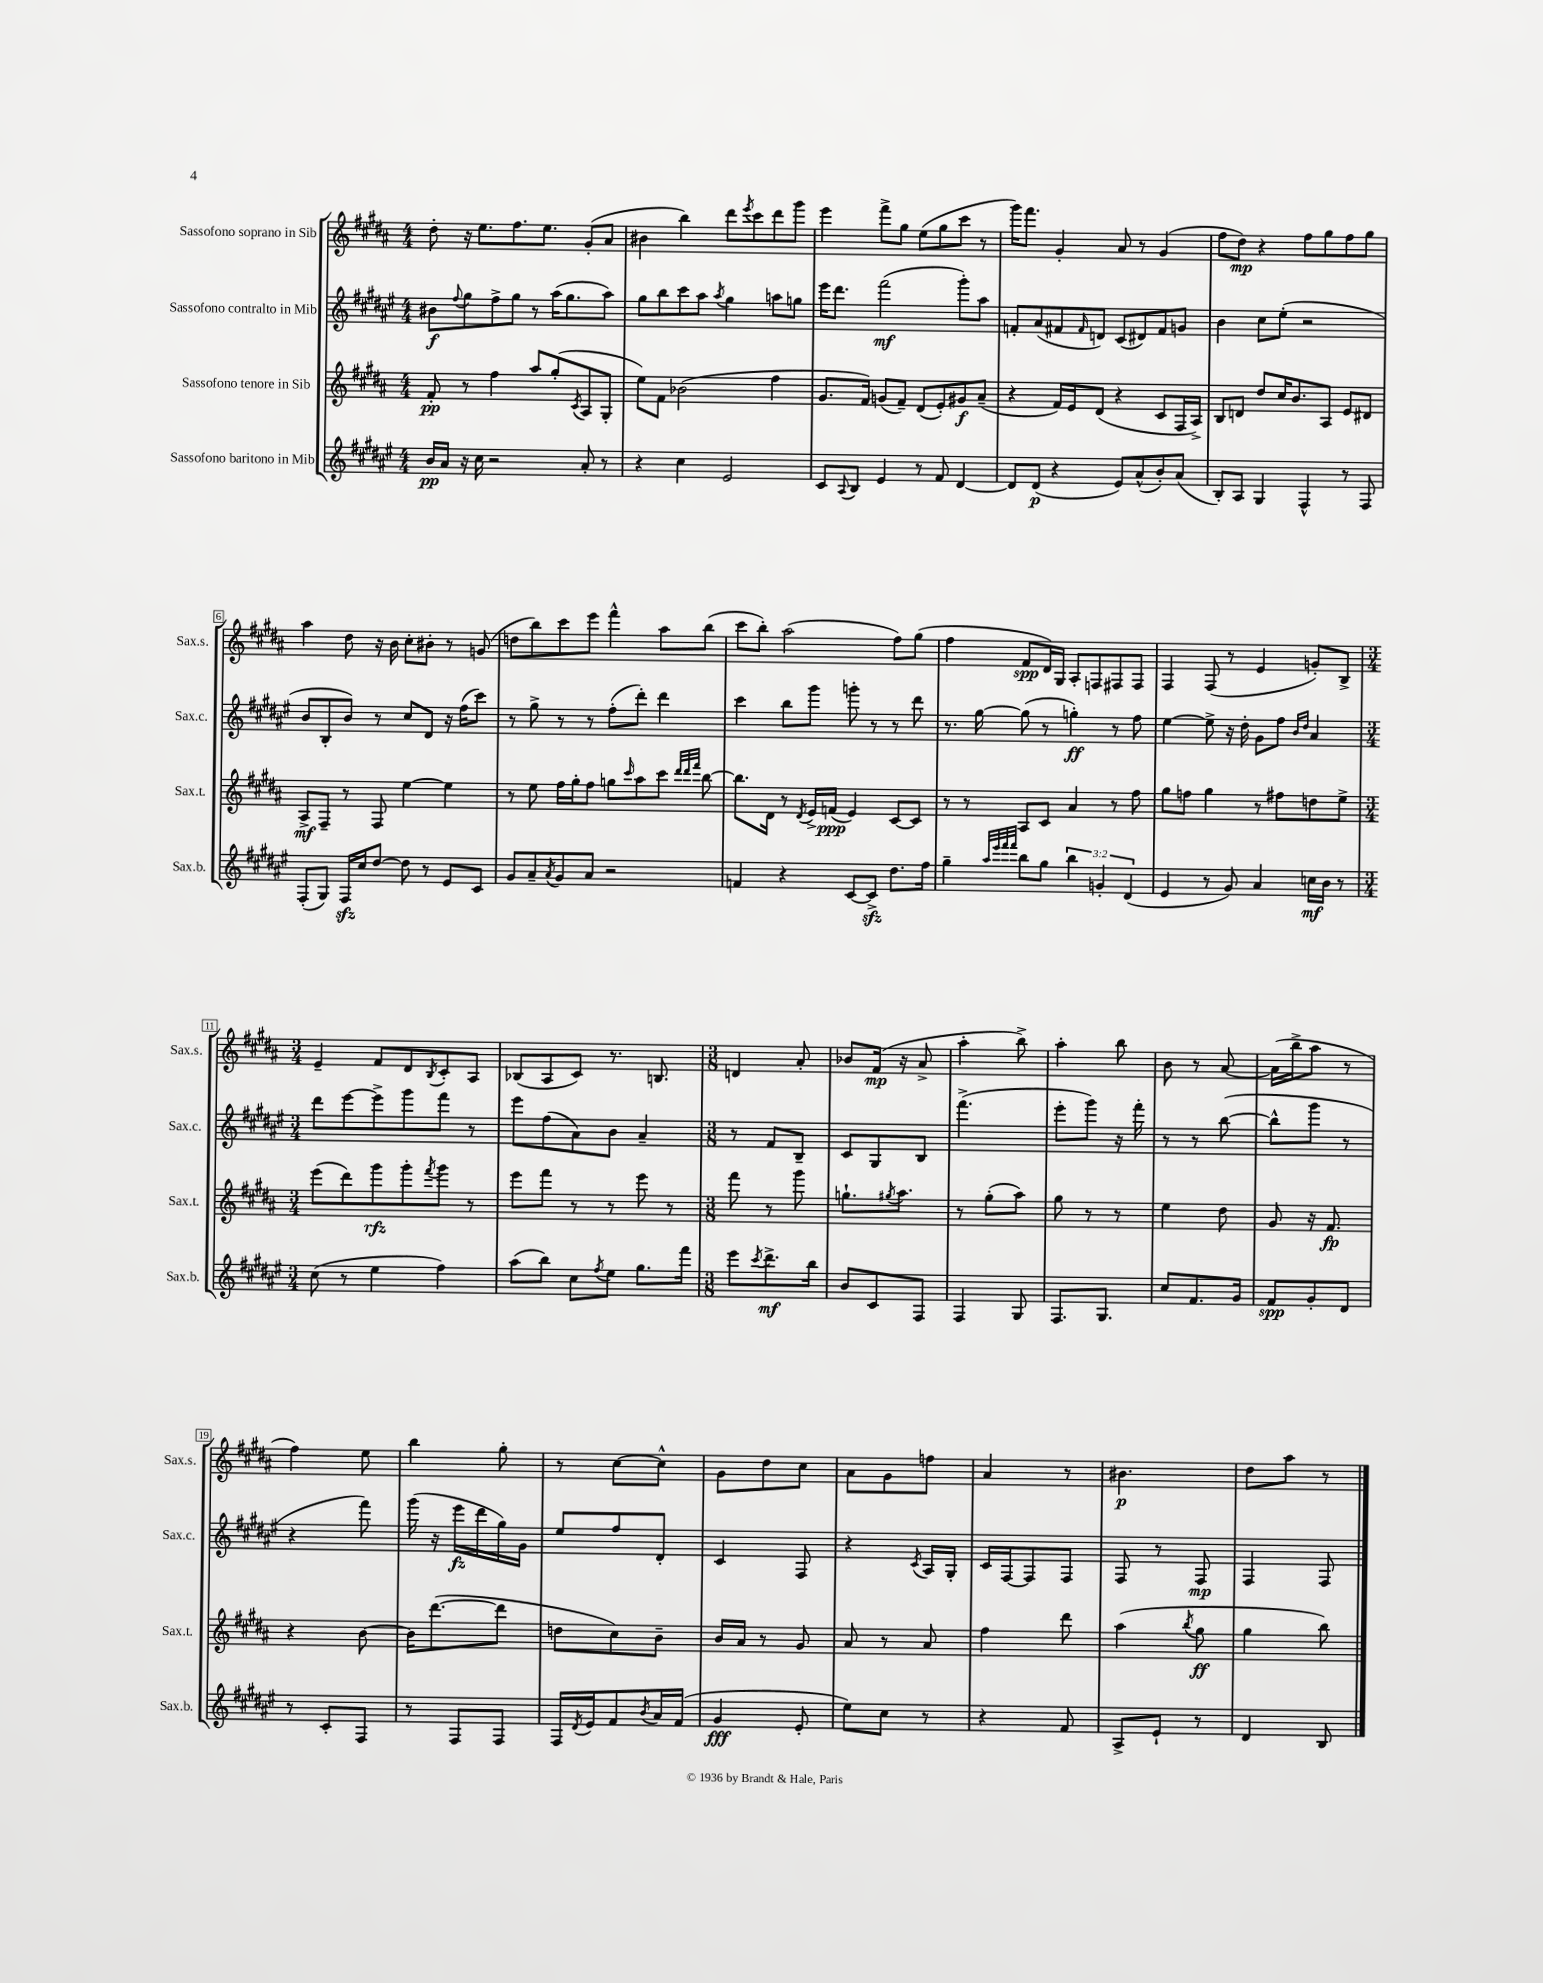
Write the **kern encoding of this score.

**kern	**kern	**kern	**kern
*staff4	*staff3	*staff2	*staff1
*clefG2	*clefG2	*clefG2	*clefG2
*k[f#c#g#d#a#e#]	*k[f#c#g#d#a#]	*k[f#c#g#d#a#e#]	*k[f#c#g#d#a#]
*M4/4	*M4/4	*M4/4	*M4/4
16b	8f#'	8b#	8dd#'
16a#	.	.	.
.	.	8qqff#	.
16r	8r	8gg#	16r
16cc#	.	.	8.ee
2r	4ff#	8ff#^	.
.	.	8gg#	8.ff#
.	8aa#	8r	.
.	.	.	8.ee
.	(8gg#'	(16aa#	.
.	.	8.gg#	.
.	8qc#	.	.
8a#'	8A#	.	(8g#'
8r	8G#'	8aa#)	8a#
=	=	=	=
4r	8ee)	8gg#	4b#
.	8f#	8bb	.
4cc#	(2b-	8ccc#	4bb)
.	.	8aa#	.
.	.	8qaa#	.
2e#	.	4gg#	8ddd#
.	.	.	8qeee
.	.	.	8ccc#
.	4ff#	8aa	8ddd#
.	.	8gg	8ggg#
=	=	=	=
8c#	8.g#	16eee#	4eee
.	.	8.ddd#	.
8qqA#	.	.	.
8B	.	.	.
.	16f#)	.	.
4e#	(8g	(2fff#	8fff#^
.	8f#~)	.	8gg#
8r	(8d#	.	(8ee
8f#	8e')	.	8gg#
[4d#	8g#	8ggg#')	8ccc#
.	(8a#~	8aa#	8r
=	=	=	=
8d#]	4r	8f'	16ggg#)
.	.	.	8.fff#
(8d#	.	(8a#	.
4r	16f#)	8f#	4g#'
.	16e	.	.
.	.	16qqf#	.
.	(8d#	8d)	.
8e#)	4r	(8c#	8a#
(8a#^^	.	8d#)	8r
8b')	8c#	8f#	(4g#
(8a#	16F#	8g	.
.	16A#^)	.	.
=	=	=	=
8B')	8B	4b	8ff#
8A#	8d	.	8dd#)
4G#	8dd#	8cc#	4r
.	16cc#	(8ee#'	.
.	8.b	.	.
4F#^^	.	2r	8ff#
.	8A#	.	8gg#
8r	8e	.	8ff#
8F#	8d#	.	8gg#
=	=	=	=
(8F#'	8A#^	8b	4aa#
8G#)	8F#~	8B'	.
16F#	8r	8b)	8dd#
16cc#	.	.	.
[8dd#	8F#	8r	16r
.	.	.	16b
8dd#]	[4ee	8cc#	8cc#'
8r	.	8d#	8b#'
8e#	4ee]	16r	8r
.	.	(16ff#	.
8c#	.	8ccc#)	(8g
=	=	=	=
8g#	8r	8r	8dd
8a#~	8ee	8gg#^	8bb)
8qa#	.	.	.
8g#	16ff#	8r	8ccc#
.	16gg#'	.	.
8a#	8ff#	8r	8eee
2r	8gg	(8ff#'	4fff#^^
.	16qqccc#	.	.
.	8aa#	8ddd#')	.
.	8ccc#	4ddd#	8aa#
.	32qqddd#	.	.
.	32qqddd#	.	.
.	32qqfff#	.	.
.	[8bb	.	(8bb
=	=	=	=
4f	8.bb]	4ccc#	8ccc#
.	.	.	8bb')
.	16d#	.	.
4r	8r	8bb	(2aa#
.	8qd#	.	.
.	16e^	8ggg#	.
.	(16f	.	.
[8c#	4e)	8ggg'	.
8c#^]	.	8r	.
8.dd#	[8c#	8r	8ff#)
.	8c#]	8ddd#	(8gg#
16ff#	.	.	.
=	=	=	=
4gg#~	8r	8.r	4ff#
.	8r	.	.
.	.	[16gg#	.
32qqaa#	.	.	.
32qqeee#	.	.	.
32qqfff#	.	.	.
32qqfff#	.	.	.
8bb	8A#	(8gg#]	8f#
8gg#	8c#	8r	16d#)
.	.	.	16G#
6bb	4a#	4gg')	8A#'
.	.	.	8F
6g'	.	.	.
.	8r	8r	8F#
(6d#	.	.	.
.	8ff#	8ff#	8F#
=	=	=	=
4e#	8gg#	[4ee#	4F#
.	8ff	.	.
8r	4gg#	8ee#^]	(8F#
8g#)	.	16r	8r
.	.	16dd#'	.
4a#	8r	8g#	4e
.	8ff#	8ff#	.
.	.	16qqb	.
.	.	16qqdd#	.
16cc	8dd	4a#	8g')
16b	.	.	.
8r	8ee^	.	8B^
=	=	=	=
*M3/4	*M3/4	*M3/4	*M3/4
(8cc#	(8eee	8ddd#	4e~
8r	8ddd#)	[8eee#	.
4ee#	8ggg#	8eee#^]	8f#
.	8ggg#'	8ggg#	8d#
.	8qfff#	.	8qB
4ff#)	8ggg#	8fff#	8c#'
.	8r	8r	8A#
=	=	=	=
(8aa#	8eee	8eee#	(8B-
8bb)	8fff#	(8ff#	8A#
8cc#	8r	8a#)	8c#)
8qff#	.	.	.
8ee#	8r	8b	8.r
8.gg#	8eee	4a#~	.
.	.	.	8.B
.	8r	.	.
16fff#	.	.	.
=	=	=	=
*M3/8	*M3/8	*M3/8	*M3/8
8eee#	8fff#	8r	4d
8qccc#	.	.	.
8.ddd#^	8r	8f#	.
.	8ggg#	8B~	8a#'
16bb	.	.	.
=	=	=	=
8b	8.gg`	8c#	8b-
8c#	.	8G#	(16f#
.	8qgg#	.	.
.	8.aa#	.	16r
8F#	.	8B	8a#^
=	=	=	=
4F#	8r	(4.fff#^	4aa#'
.	(8gg#'	.	.
8G#	8aa#)	.	8bb^)
=	=	=	=
8.F#	8gg#	8eee#'	4aa#'
.	8r	8ggg#)	.
8.G#	.	.	.
.	8r	16r	8bb
.	.	16fff#'	.
=	=	=	=
8cc#	4ee	8r	8b
8.f#	.	8r	8r
.	8dd#	([8bb	[8a#
16g#	.	.	.
=	=	=	=
8f#	8g#	8bb^^]	(16a#]
.	.	.	16bb^
8g#'	16r	8ggg#	8aa#
.	8.f#	.	.
8d#	.	8r	8r
=	=	=	=
8r	4r	4r	4ff#)
8c#'	.	.	.
8F#	[8b	8fff#)	8ee
=	=	=	=
8r	16b]	(16ggg#	4bb
.	([8.ddd#	16r	.
8F#	.	16eee#	.
.	.	16ddd#	.
8F#	8ddd#]	16gg#)	8gg#'
.	.	16g#	.
=	=	=	=
16F#	8dd	8ee#	8r
8qd#	.	.	.
16e#	.	.	.
8f#	8cc#)	8ff#	[8cc#
8qb	.	.	.
16a#	8b~	8d#'	8cc#^^]
(16f#	.	.	.
=	=	=	=
4g#	16b	4c#	8g#
.	16a#	.	.
.	8r	.	8dd#
8e#'	8g#	8F#	8cc#
=	=	=	=
8ee#)	8a#	4r	8a#
8cc#	8r	.	8g#
.	.	8qc#	.
8r	8a#	16A#	8ff
.	.	16G#'	.
=	=	=	=
4r	4ff#	16c#	4a#
.	.	[16F#	.
.	.	8F#]	.
8f#	8ddd#	8F#	8r
=	=	=	=
8A#^	(4aa#	8F#	4.b#
8e#`	.	8r	.
.	8qbb	.	.
8r	8gg#	8F#	.
=	=	=	=
4d#	4gg#	4F#	8dd#
.	.	.	8aa#
8B	8bb)	8F#	8r
==	==	==	==
*-	*-	*-	*-
